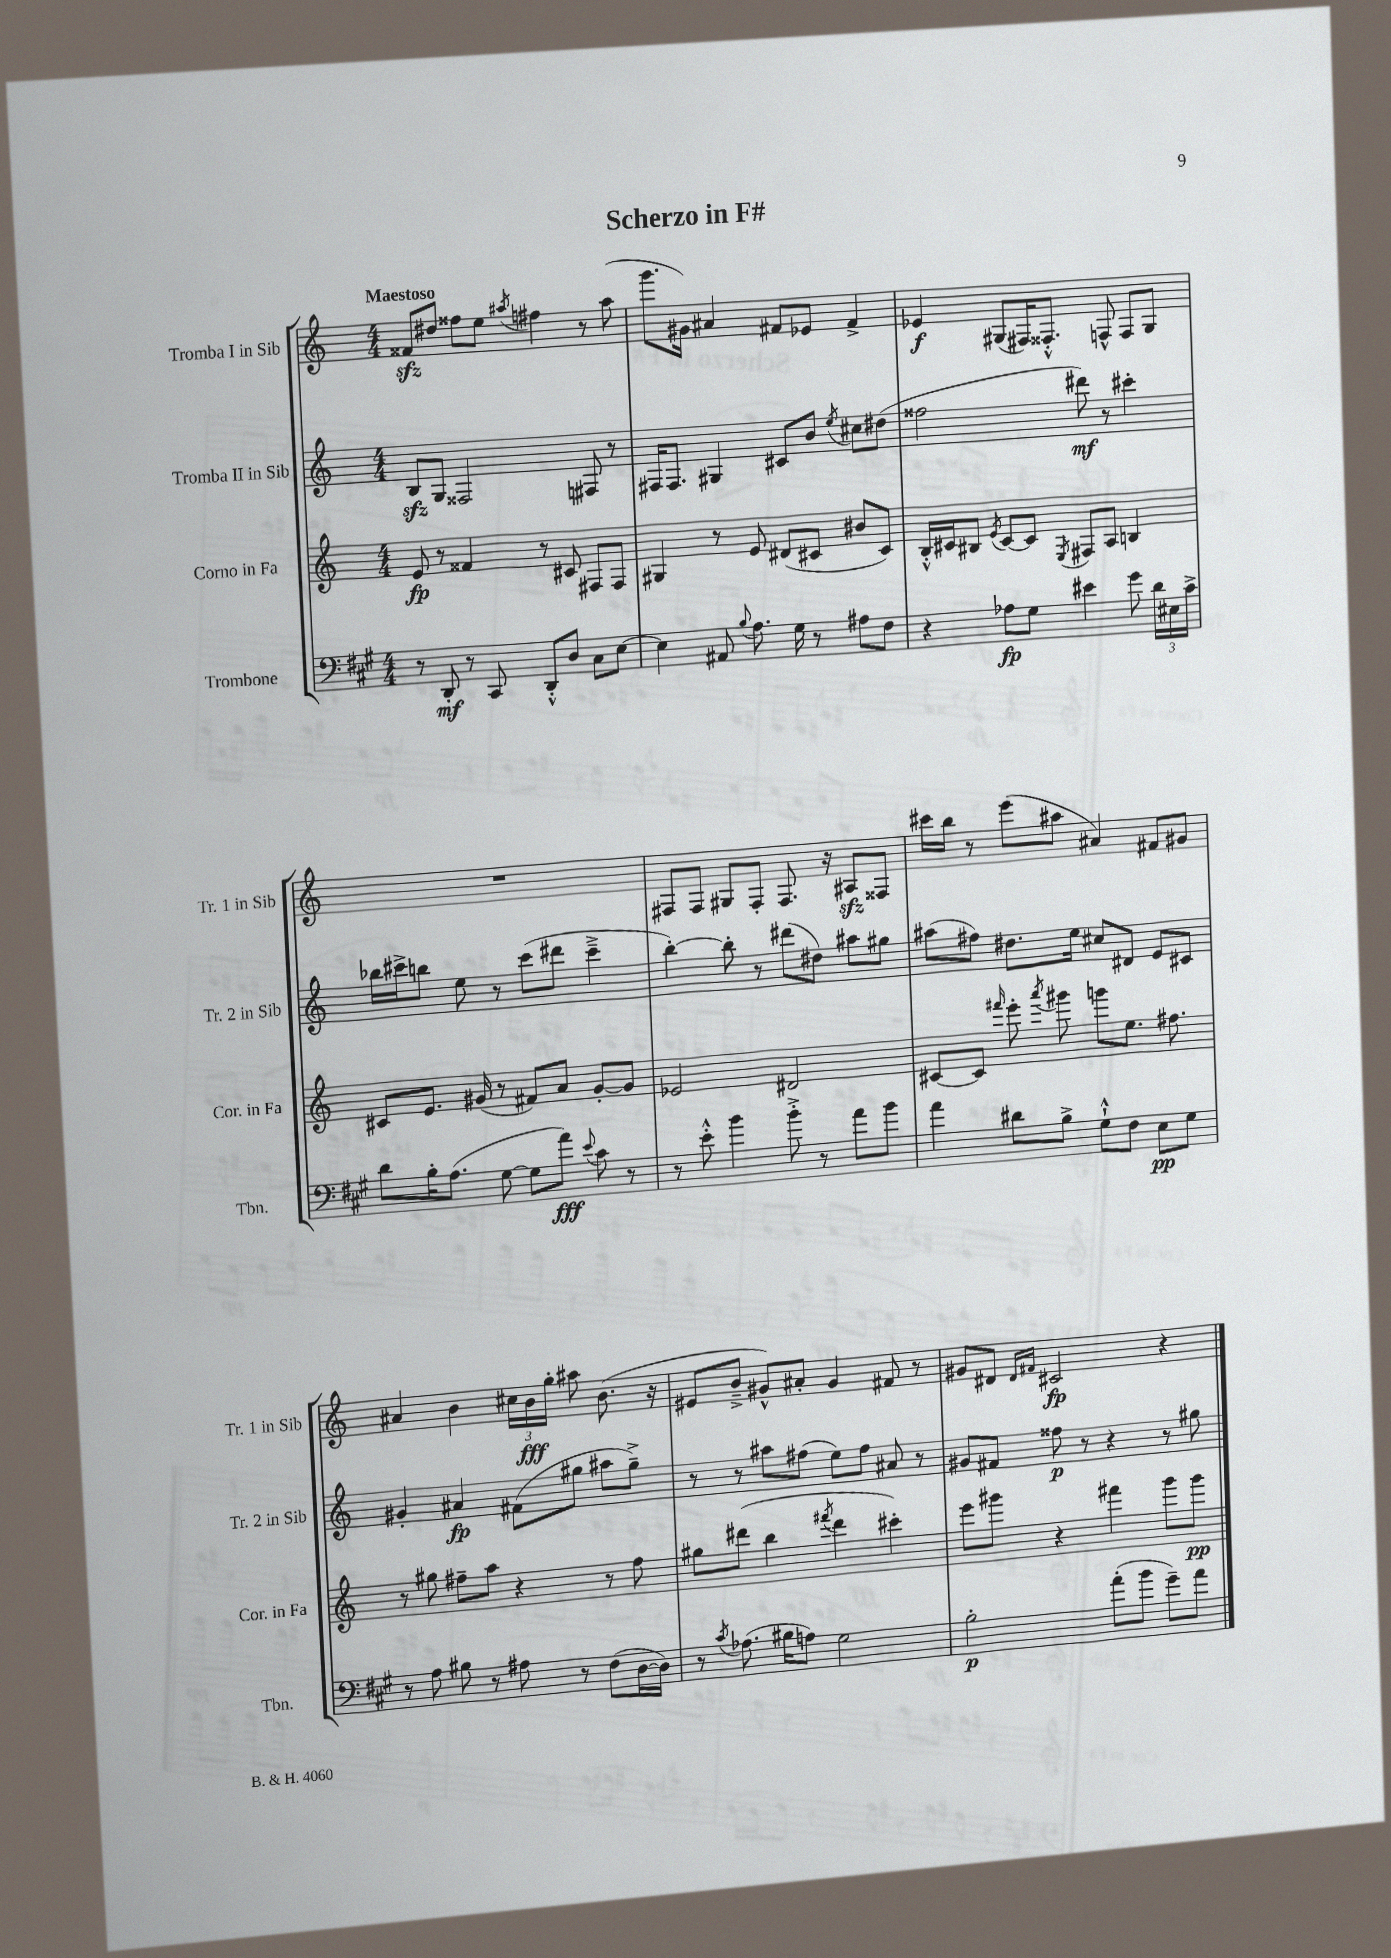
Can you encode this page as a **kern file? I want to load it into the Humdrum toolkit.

**kern	**kern	**kern	**kern
*staff4	*staff3	*staff2	*staff1
*clefF4	*clefG2	*clefG2	*clefG2
*k[f#c#g#]	*k[]	*k[]	*k[]
*M4/4	*M4/4	*M4/4	*M4/4
8r	8e	8B	8f##
8DD'	8r	8G	8dd#
8r	4f##	2F##	8ff##
8CC#	.	.	8ee
.	.	.	8qaa#
8DD'^^	8r	.	4ff#
8D	8c#	.	.
8C#	8F#	8F#	8r
[8E	8F#	8r	(8aa#
=	=	=	=
4E]	4G#	16F#	8.ggg
.	.	8.F#	.
.	.	.	16g#)
8AA#	8r	4G#	4a#
8qqB	.	.	.
8.A	8e	.	.
.	(8d#	8c#	8f#
16G#	.	.	.
8r	8c#	8b	8e-
.	.	8qee	.
8A#	8b#	8cc#	4f#^
8F#	8c#)	(8dd#	.
=	=	=	=
4r	16B'^^	2ff##	4e-
.	16c#	.	.
.	8B#	.	.
.	8qe	.	.
8A-	[8c#	.	(8G#
8G#	8c#]	.	16F#)
.	.	.	8.F##'^^
.	8qE	.	.
4e#	8F#	8ddd#)	.
.	8A	8r	8F^^
8g#	4B	4ccc#'	8F
24d	.	.	8G#
24E#	.	.	.
24c#^	.	.	.
=	=	=	=
8d	8c#	16bb-	1r
.	.	16ccc#^	.
16B'	8.e	8bb	.
(8.A	.	.	.
.	.	8ee	.
.	(16g#	.	.
[8G#	8r	8r	.
8G#]	8f#)	(8ccc#	.
8a)	8a	8ddd#	.
8qqe	.	.	.
8c#	[8g#'	4ccc#~^	.
8r	8g#]	.	.
=	=	=	=
8r	2e-	[4bb')	8F#
8e'^^	.	.	8F#
4b	.	8bb']	8G#
.	.	8r	8F#'
8b'^	2d#	(8ddd#	8.F#
8r	.	8dd#)	.
.	.	.	16r
8a	.	8aa#	8A#
8b	.	8gg#	8F##
=	=	=	=
4a	[8c#	(8aa#	16ccc#
.	.	.	16bb
.	8c#]	8ff#)	8r
.	16qqfff#	.	.
8d#	8eee'	8.dd#	(8eee
.	8qaaa	.	.
8B^	8ggg#	.	8aa#
.	.	16ee	.
8G#`^^	8ggg	8cc#	4a#)
8F#	8.ee	8d#	.
8E	.	8e	8f#
.	8.ff#	.	.
8G#	.	8c#	8g#
=	=	=	=
8r	8r	4g#'	4a#
8A	8gg#	.	.
8B#	8ff#~	4a#	4b
8r	8aa	.	.
8A#	4r	(8f#	24cc#
.	.	.	24b
.	.	.	24gg'
8r	.	8gg#	8aa#
(8F#	8r	8aa#	(8.b
[16D	8ff#	8gg#~^)	.
16D])	.	.	16r
=	=	=	=
8r	8gg#	8r	8e#
8qc#	.	.	.
(8.A-	(8ddd#	8r	8b~^
.	4bb	8aa#	8g#^^)
16B#	.	.	.
8A)	.	(8ff#	8a#'
.	8qfff#	.	.
2G#	4ddd#	8ee)	4g#
.	.	8ff#	.
.	4ccc#')	8a#	8f#
.	.	8r	8r
=	=	=	=
2B'	8eee	8g#	8g#
.	8ggg#	8f#	8d#
.	.	.	16qqd#
.	.	.	16qqf#
.	4r	8ff##	2c#
.	.	8r	.
(8a'	4fff#	4r	.
8b	.	.	.
8g#~)	8ggg#	8r	4r
8a	8ggg#	8gg#	.
==	==	==	==
*-	*-	*-	*-
